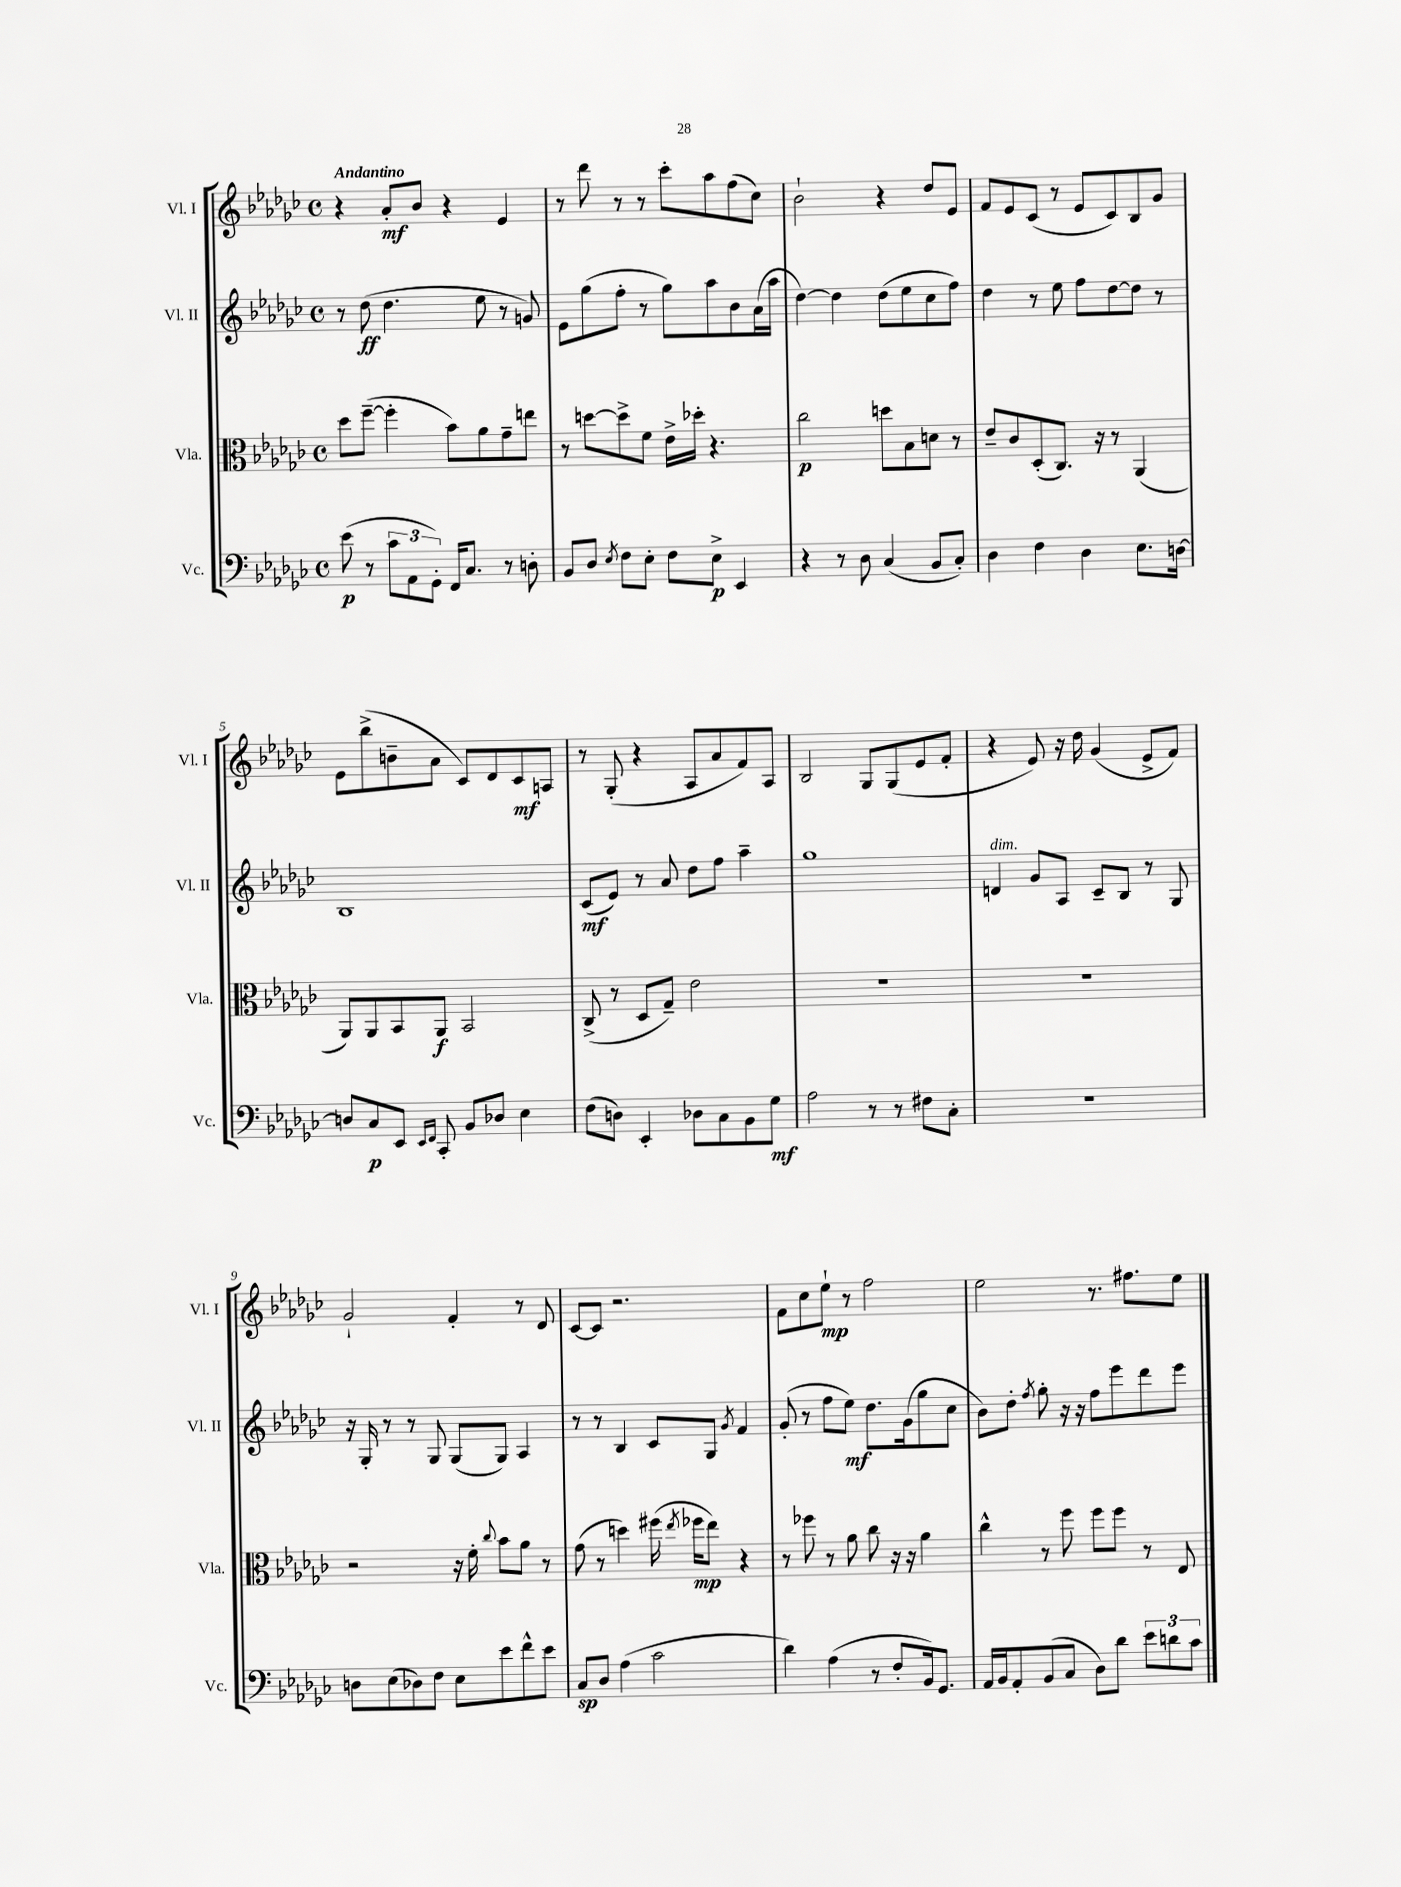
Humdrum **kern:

**kern	**dynam	**kern	**dynam	**kern	**dynam	**kern	**dynam
*part4	*part4	*part3	*part3	*part2	*part2	*part1	*part1
*staff4	*staff4	*staff3	*staff3	*staff2	*staff2	*staff1	*staff1
*I"Vc.	*	*I"Vla.	*	*I"Vl. II	*	*I"Vl. I	*
*I'Vc.	*	*I'Vla.	*	*I'Vl. II	*	*I'Vl. I	*
*clefF4	*	*clefC3	*	*clefG2	*	*clefG2	*
*k[b-e-a-d-g-c-]	*	*k[b-e-a-d-g-c-]	*	*k[b-e-a-d-g-c-]	*	*k[b-e-a-d-g-c-]	*
*M4/4	*	*M4/4	*	*M4/4	*	*M4/4	*
*met(c)	*	*met(c)	*	*met(c)	*	*met(c)	*
=1	=1	=1	=1	=1	=1	=1	=1
!	!	!	!	!	!	!LO:TX:a:B:t=Andantino	!
(8e-\	p	8dd-\L	.	8r	.	4r	.
8r	.	([8ff~\J	.	(8dd-\	ff	.	.
12c-\L	.	4ff'\]	.	4.dd-\	.	8a-'/L	mf
12AA-\	.	.	.	.	.	.	.
.	.	.	.	.	.	8b-/J	.
12GG-'\J)	.	.	.	.	.	.	.
16FF/KL	.	8b-\L)	.	.	.	4r	.
8.C-/J	.	.	.	.	.	.	.
.	.	8a-\	.	8ee-\	.	.	.
8r	.	8g-~\	.	8r	.	4e-/	.
8Dn'\	.	8een\J	.	8gn/)	.	.	.
=2	=2	=2	=2	=2	=2	=2	=2
8BB-/L	.	8r	.	8e-\L	.	8r	.
8D-/J	.	[8ddn\L	.	(8gg-\	.	8ddd-\	.
8qE-/	.	.	.	.	.	.	.
8F\L	.	8dd^\]	.	8ff'\J	.	8r	.
8E-'\J	.	8f\J	.	8r	.	8r	.
8F\L	.	16e-^\LL	.	8gg-\L)	.	8ccc-'\L	.
.	.	16dd-X'\JJ	.	.	.	.	.
8E-^\J	p	4.r	.	8aa-\	.	8aa-\	.
4EE-/	.	.	.	8b-\	.	(8ff\	.
.	.	.	.	(16a-\L	.	8cc-\J)	.
.	.	.	.	16aa-\JJ	.	.	.
=3	=3	=3	=3	=3	=3	=3	=3
4r	.	2cc-\	p	[4dd-\)	.	2b-`\	.
8r	.	.	.	4dd-\]	.	.	.
8D-\	.	.	.	.	.	.	.
(4C-/	.	8ddn\L	.	(8dd-\L	.	4r	.
.	.	8B-\	.	8ee-\	.	.	.
8BB-/L	.	8dn\J	.	8cc-\	.	8dd-/L	.
8C-'/J)	.	8r	.	8ff\J)	.	8e-/J	.
=4	=4	=4	=4	=4	=4	=4	=4
4D-\	.	8e-~/L	.	4dd-\	.	8f/L	.
.	.	8c-/	.	.	.	8e-/	.
4F\	.	(8D-'/	.	8r	.	(8c-/J	.
.	.	8.C-/J)	.	8ee-\	.	8r	.
4D-\	.	.	.	8ff\L	.	8e-/L	.
.	.	16r	.	.	.	.	.
.	.	8r	.	[8dd-\	.	8c-/)	.
8.E-\L	.	(4AA-/	.	8dd-\J]	.	8B-/	.
.	.	.	.	8r	.	8g-/J	.
[16Dn\Jk	.	.	.	.	.	.	.
!!LO:LB:g=z
=5	=5	=5	=5	=5	=5	=5	=5
8Dn/L]	.	8AA-/L)	.	1B-	.	8e-\L	.
8C-/	p	8AA-/	.	.	.	(8bb-^\	.
8EE-/J	.	8BB-/	.	.	.	8bn~\	.
16qqEE-/LL	.	.	.	.	.	.	.
16qqFF/JJ	.	.	.	.	.	.	.
8CC-'/	.	8AA-/J	f	.	.	8a-\J	.
8BB-/L	.	2BB-/	.	.	.	8c-/L)	.
8D-X/J	.	.	.	.	.	8d-/	.
4E-\	.	.	.	.	.	8c-/	mf
.	.	.	.	.	.	8An/J	.
=6	=6	=6	=6	=6	=6	=6	=6
(8F\L	.	(8C-^/	.	(8c-/L	mf	8r	.
8Dn\J)	.	8r	.	8e-/J)	.	(8G-'/	.
4EE-'/	.	8D-/L	.	8r	.	4r	.
.	.	8G-~/J)	.	8a-/	.	.	.
8D-X\L	.	2e-\	.	8dd-\L	.	8A-/L	.
8C-\	.	.	.	8ff\J	.	8a-/	.
8BB-\	.	.	.	4aa-~\	.	8f/)	.
8G-\J	mf	.	.	.	.	8A-/J	.
=7	=7	=7	=7	=7	=7	=7	=7
2A-\	.	1r	.	1gg-	.	2B-/	.
8r	.	.	.	.	.	8G-/L	.
8r	.	.	.	.	.	(8G-/	.
8F#X\L	.	.	.	.	.	8e-/	.
8C-'\J	.	.	.	.	.	8f'/J	.
=8	=8	=8	=8	=8	=8	=8	=8
!	!	!	!	!LO:TX:a:i:t=dim.	!	!	!
1r	.	1r	.	4dn/	.	4r	.
.	.	.	.	8g-/L	.	8e-/)	.
.	.	.	.	8A-/J	.	16r	.
.	.	.	.	.	.	16dd-\	.
.	.	.	.	8c-~/L	.	(4g-/	.
.	.	.	.	8B-/J	.	.	.
.	.	.	.	8r	.	8e-^/L	.
.	.	.	.	8G-/	.	8f/J)	.
!!LO:LB:g=z
=9	=9	=9	=9	=9	=9	=9	=9
8Dn\L	.	2r	.	16r	.	2g-`/	.
.	.	.	.	16G-'/	.	.	.
(8E-\	.	.	.	8r	.	.	.
8D-X\)	.	.	.	8r	.	.	.
8F\J	.	.	.	8G-/	.	.	.
8E-\L	.	16r	.	(8G-/L	.	4f'/	.
.	.	16f'\	.	.	.	.	.
.	.	8qqcc-/	.	.	.	.	.
8e-\	.	8b-\L	.	8G-/J)	.	.	.
8f^^\	.	8a-\J	.	4A-/	.	8r	.
8e-\J	.	8r	.	.	.	8d-/	.
=10	=10	=10	=10	=10	=10	=10	=10
8C-/L	sp	(8g-\	.	8r	.	[8c-/L	.
8D-/J	.	8r	.	8r	.	8c-/J]	.
(4A-\	.	4ddn\)	.	4B-/	.	2.r	.
2c-\	.	(16ff#X\	.	8c-/L	.	.	.
.	.	8qee-/	.	.	.	.	.
.	.	16ff-X\KL	mp	.	.	.	.
.	.	8ee-\J)	.	8G-/J	.	.	.
.	.	.	.	8qg-/	.	.	.
.	.	4r	.	4f/	.	.	.
=11	=11	=11	=11	=11	=11	=11	=11
4d-\)	.	8r	.	(8g-'/	.	8f\L	.
.	.	8ff-X\	.	8r	.	8cc-\	.
(4A-\	.	8r	.	8ff\L	.	8ee-`\J	mp
.	.	8a-\	.	8ee-\J)	mf	8r	.
8r	.	8cc-\	.	8.dd-\L	.	2ff\	.
8F'/L	.	16r	.	.	.	.	.
.	.	16r	.	(16g-\k	.	.	.
16BB-/k)	.	4a-\	.	8gg-\	.	.	.
8.GG-/J	.	.	.	.	.	.	.
.	.	.	.	8cc-\J	.	.	.
=12	=12	=12	=12	=12	=12	=12	=12
16AA-/LL	.	4cc-^^\	.	8b-\L)	.	2ee-\	.
16BB-/J	.	.	.	.	.	.	.
8AA-'/	.	.	.	8dd-'\J	.	.	.
.	.	.	.	8qff/	.	.	.
(8BB-/	.	8r	.	8gg-'\	.	.	.
8C-/J	.	8ff\	.	16r	.	.	.
.	.	.	.	16r	.	.	.
8D-\L)	.	8ff\L	.	8ff\L	.	8.r	.
8d-\J	.	8ff\J	.	8eee-\	.	.	.
.	.	.	.	.	.	8.ff#X\L	.
12e-\L	.	8r	.	8ddd-\	.	.	.
12dn\	.	.	.	.	.	.	.
.	.	8E-/	.	8eee-\J	.	8ee-\J	.
12c-\J	.	.	.	.	.	.	.
==	==	==	==	==	==	==	==
*-	*-	*-	*-	*-	*-	*-	*-
